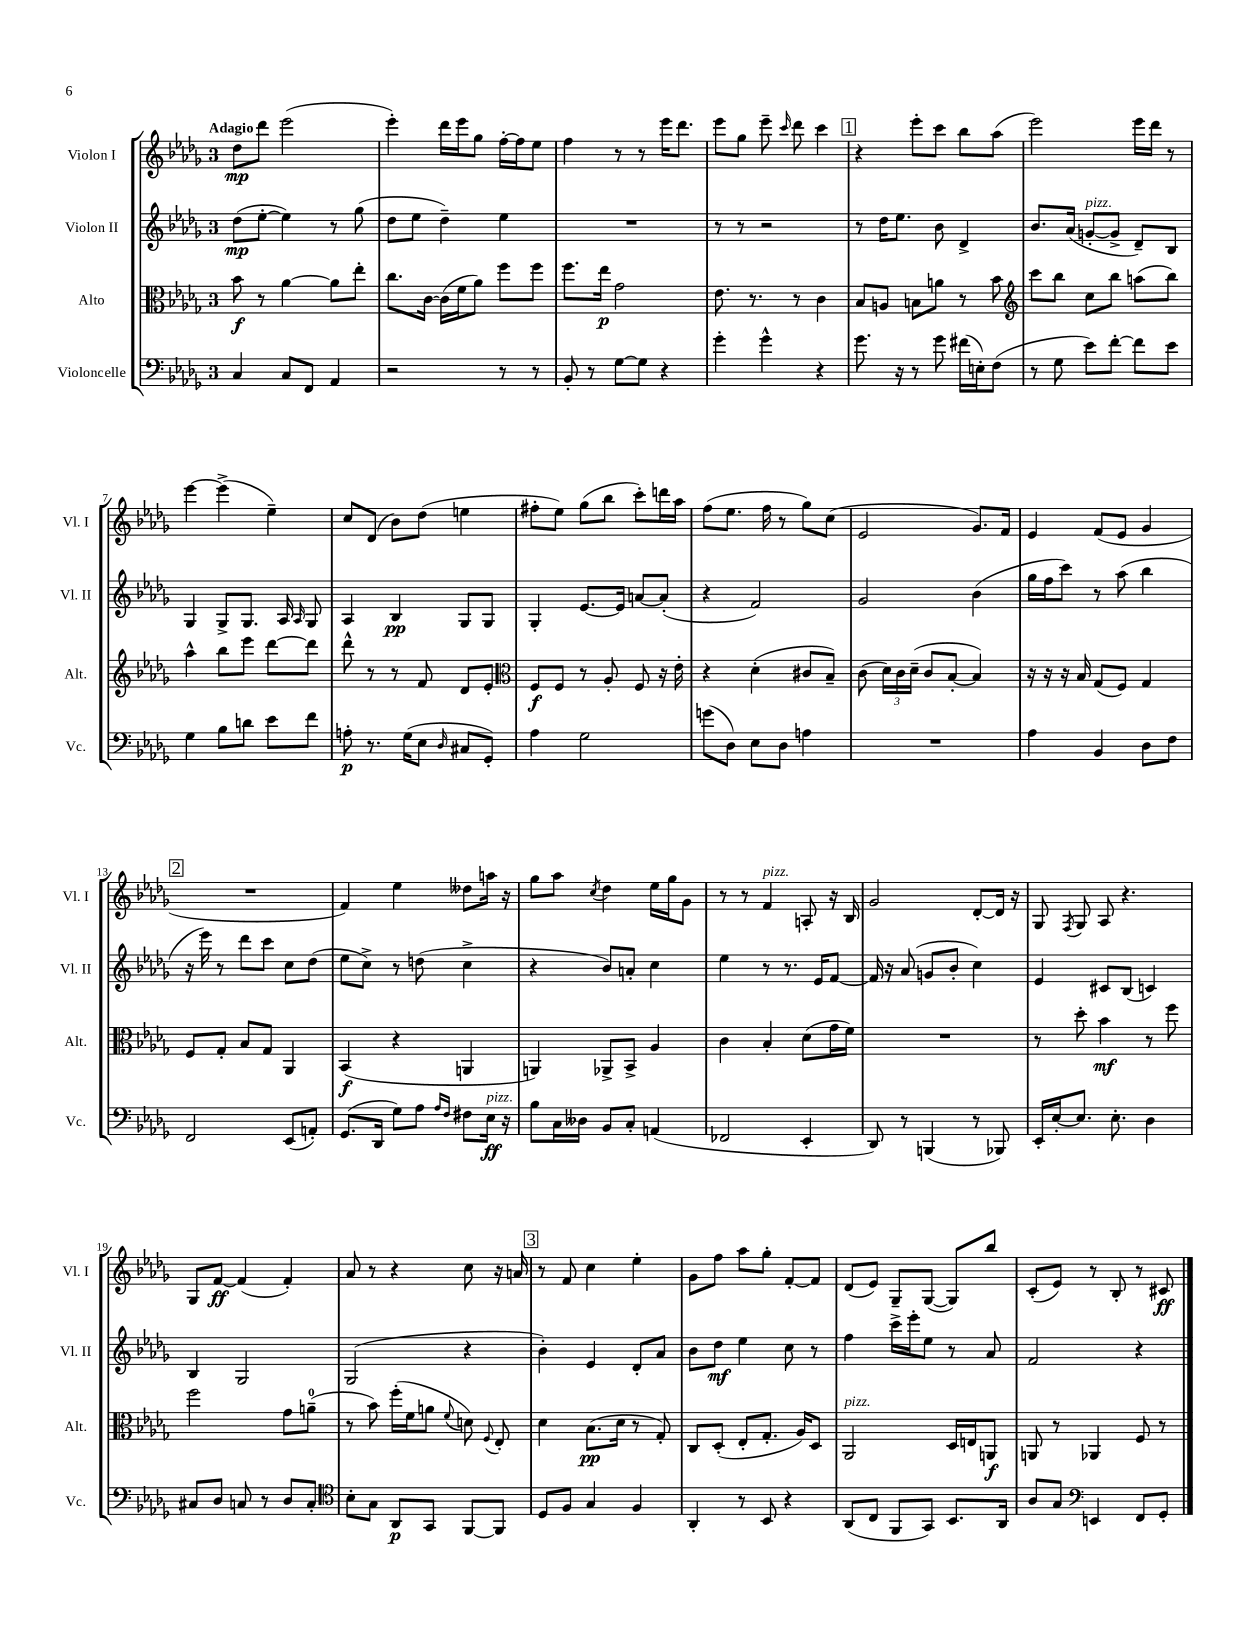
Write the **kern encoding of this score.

**kern	**dynam	**kern	**dynam	**kern	**dynam	**kern	**dynam
*part4	*part4	*part3	*part3	*part2	*part2	*part1	*part1
*staff4	*staff4	*staff3	*staff3	*staff2	*staff2	*staff1	*staff1
*I"Violoncelle	*	*I"Alto	*	*I"Violon II	*	*I"Violon I	*
*I'Vc.	*	*I'Alt.	*	*I'Vl. II	*	*I'Vl. I	*
*clefF4	*	*clefC3	*	*clefG2	*	*clefG2	*
*k[b-e-a-d-g-]	*	*k[b-e-a-d-g-]	*	*k[b-e-a-d-g-]	*	*k[b-e-a-d-g-]	*
*M3/4	*	*M3/4	*	*M3/4	*	*M3/4	*
=1	=1	=1	=1	=1	=1	=1	=1
!	!	!	!	!	!	!LO:TX:a:B:t=Adagio	!
4C/	.	8b-\	f	(8dd-\L	mp	8dd-\L	mp
.	.	8r	.	[8ee-'\J	.	8ddd-\J	.
8C/L	.	[4a-\	.	4ee-\])	.	(2eee-\	.
8FF/J	.	.	.	.	.	.	.
4AA-/	.	8a-\L]	.	8r	.	.	.
.	.	8ee-'\J	.	(8gg-\	.	.	.
=2	=2	=2	=2	=2	=2	=2	=2
2r	.	8.cc\L	.	8dd-\L	.	4eee-'\)	.
.	.	.	.	8ee-\J	.	.	.
.	.	[16c\Jk	.	.	.	.	.
.	.	(16c\LL]	.	4dd-~\)	.	16ddd-\LL	.
.	.	16f\J	.	.	.	16eee-\J	.
.	.	8a-\J)	.	.	.	8gg-\J	.
8r	.	8ff\L	.	4ee-\	.	[16ff'\LL	.
.	.	.	.	.	.	16ff\J]	.
8r	.	8ff\J	.	.	.	8ee-\J	.
=3	=3	=3	=3	=3	=3	=3	=3
8BB-'/	.	8.ff\L	.	2.r	.	4ff\	.
8r	.	.	.	.	.	.	.
.	.	16ee-\Jk	p	.	.	.	.
[8G-\L	.	2g-\	.	.	.	8r	.
8G-\J]	.	.	.	.	.	8r	.
4r	.	.	.	.	.	16eee-\KL	.
.	.	.	.	.	.	8.ddd-\J	.
=4	=4	=4	=4	=4	=4	=4	=4
4g-'\	.	8.e-\	.	8r	.	8eee-\L	.
.	.	.	.	8r	.	8gg-\J	.
.	.	8.r	.	.	.	.	.
4g-^^\	.	.	.	2r	.	8eee-~\	.
.	.	.	.	.	.	16qqccc/	.
.	.	8r	.	.	.	8ddd-\	.
4r	.	4c\	.	.	.	4ccc\	.
!!LO:REH:place=s1:t=1
=5	=5	=5	=5	=5	=5	=5	=5
8.g-\	.	8B-/L	.	8r	.	4r	.
.	.	8An/J	.	16dd-\KL	.	.	.
16r	.	.	.	8.ee-\J	.	.	.
8r	.	8Bn\L	.	.	.	8eee-'\L	.
8g-\	.	8an\J	.	8b-\	.	8ccc\J	.
(16f#X\LL	.	8r	.	4d-^/	.	8bb-\L	.
16En'\J)	.	.	.	.	.	.	.
(8F\J	.	8b-\	.	.	.	(8aa-\J	.
=6	=6	=6	=6	=6	=6	=6	=6
*	*	*clefG2	*	*	*	*	*
8r	.	8ccc\L	.	8.b-/L	.	2eee-\)	.
8G-\	.	8bb-\J	.	.	.	.	.
.	.	.	.	(16a-/Jk	.	.	.
!	!	!	!	!LO:TX:a:i:t=pizz.	!	!	!
8e-\L)	.	8cc\L	.	[8gn'/L	.	.	.
[8f'\J	.	8bb-\J	.	8g^/J]	.	.	.
8f\L]	.	(8aan\L	.	8d-~/L)	.	16eee-\LL	.
.	.	.	.	.	.	16ddd-\JJ	.
8e-\J	.	8bb-\J)	.	8B-/J	.	8r	.
!!LO:LB:g=z
=7	=7	=7	=7	=7	=7	=7	=7
4G-\	.	4aa-^^\	.	4G-/	.	[4eee-\	.
8B-\L	.	8bb-\L	.	8G-^/L	.	(4eee-^\]	.
8dn\J	.	8eee-\J	.	8.G-/J	.	.	.
8e-\L	.	[8ddd-\L	.	.	.	4ee-~\)	.
.	.	.	.	16A-/	.	.	.
.	.	.	.	16qqA-/	.	.	.
8f\J	.	8ddd-\J]	.	8G-/	.	.	.
=8	=8	=8	=8	=8	=8	=8	=8
8An'\	p	8ddd-^^\	.	4A-/	.	8cc/L	.
8.r	.	8r	.	.	.	(8d-/J	.
.	.	8r	.	4B-/	pp	8b-\L)	.
(16G-\KL	.	.	.	.	.	.	.
8E-\J	.	8f/	.	.	.	(8dd-\J	.
16qqD-/	.	.	.	.	.	.	.
8C#X/L	.	8d-/L	.	8G-/L	.	4een\	.
8GG-'/J)	.	8e-'/J	.	8G-/J	.	.	.
=9	=9	=9	=9	=9	=9	=9	=9
*	*	*clefC3	*	*	*	*	*
4A-\	.	8F/L	f	4G-'/	.	8ff#X'\L	.
.	.	8F/J	.	.	.	8ee-\J)	.
2G-\	.	8r	.	[8.e-/L	.	(8gg-\L	.
.	.	8A-'/	.	.	.	8bb-\J	.
.	.	.	.	16e-/Jk]	.	.	.
.	.	8F/	.	[8an/L	.	8ccc'\L)	.
.	.	16r	.	(8a'/J]	.	16dddn\L	.
.	.	16e-'\	.	.	.	16aa-\JJ	.
=10	=10	=10	=10	=10	=10	=10	=10
(8gn\L	.	4r	.	4r	.	(8ff\L	.
8D-\J)	.	.	.	.	.	8.ee-\J	.
8E-\L	.	(4d-'\	.	2f/)	.	.	.
.	.	.	.	.	.	16ff\	.
8D-\J	.	.	.	.	.	8r	.
4An\	.	8c#X/L	.	.	.	8gg-\L)	.
.	.	8B-~/J)	.	.	.	(8cc\J	.
=11	=11	=11	=11	=11	=11	=11	=11
2.r	.	(8c\	.	2g-/	.	2e-/	.
.	.	24d-\LL)	.	.	.	.	.
.	.	24c\	.	.	.	.	.
.	.	(24d-~\JJ	.	.	.	.	.
.	.	8c/L	.	.	.	.	.
.	.	[8B-'/J	.	.	.	.	.
.	.	4B-/])	.	(4b-\	.	8.g-/L)	.
.	.	.	.	.	.	16f/Jk	.
=12	=12	=12	=12	=12	=12	=12	=12
4A-\	.	16r	.	16gg-\LL	.	4e-/	.
.	.	16r	.	16ff\J	.	.	.
.	.	16r	.	8ccc\J)	.	.	.
.	.	16B-/	.	.	.	.	.
4BB-/	.	(8G-/L	.	8r	.	(8f/L	.
.	.	8F/J)	.	(8aa-\	.	8e-/J	.
8D-\L	.	4G-/	.	4bb-\	.	4g-/	.
8F\J	.	.	.	.	.	.	.
!!LO:LB:g=z
!!LO:REH:place=s1:t=2
=13	=13	=13	=13	=13	=13	=13	=13
2FF/	.	8F/L	.	16r	.	2.r	.
.	.	.	.	16eee-\)	.	.	.
.	.	8G-'/J	.	8r	.	.	.
.	.	8B-/L	.	8ddd-\L	.	.	.
.	.	8G-/J	.	8ccc\J	.	.	.
(8EE-/L	.	4AA-/	.	8cc\L	.	.	.
8AAn'/J)	.	.	.	(8dd-\J	.	.	.
=14	=14	=14	=14	=14	=14	=14	=14
(8.GG-/L	.	(4BB-/	f	8ee-\L	.	4f/)	.
.	.	.	.	8cc^\J)	.	.	.
16DD-/Jk	.	.	.	.	.	.	.
8G-\L)	.	4r	.	8r	.	4ee-\	.
8A-\J	.	.	.	(8ddn\	.	.	.
16qqA-/LL	.	.	.	.	.	.	.
16qqF/JJ	.	.	.	.	.	.	.
8F#X\L	.	4AAn/	.	4cc^\	.	8dd--X\L	.
!LO:TX:a:i:t=pizz.	!	!	!	!	!	!	!
16E-\Jk	ff	.	.	.	.	16aan\Jk	.
16r	.	.	.	.	.	16r	.
=15	=15	=15	=15	=15	=15	=15	=15
8B-\L	.	4AAn/)	.	4r	.	8gg-\L	.
16C\L	.	.	.	.	.	8aa-\J	.
16D--X\JJ	.	.	.	.	.	.	.
.	.	.	.	.	.	8qcc/	.
8BB-/L	.	8AA-X^/L	.	8b-/L)	.	4dd-\	.
8C'/J	.	8BB-^/J	.	8an'/J	.	.	.
(4AAn/	.	4A-/	.	4cc\	.	16ee-\LL	.
.	.	.	.	.	.	16gg-\J	.
.	.	.	.	.	.	8g-\J	.
=16	=16	=16	=16	=16	=16	=16	=16
2FF-X/	.	4c\	.	4ee-\	.	8r	.
.	.	.	.	.	.	8r	.
!	!	!	!	!	!	!LO:TX:a:i:t=pizz.	!
.	.	4B-'/	.	8r	.	4f/	.
.	.	.	.	8.r	.	.	.
4EE-'/	.	(8d-\L	.	.	.	8An'/	.
.	.	.	.	16e-/KL	.	.	.
.	.	16g-\L	.	[8f/J	.	16r	.
.	.	16f\JJ)	.	.	.	16B-/	.
=17	=17	=17	=17	=17	=17	=17	=17
8DD-/)	.	2.r	.	16f/]	.	2g-/	.
.	.	.	.	16r	.	.	.
8r	.	.	.	(8a-/	.	.	.
(4BBBn/	.	.	.	8gn/L	.	.	.
.	.	.	.	8b-'/J	.	.	.
8r	.	.	.	4cc\)	.	[8d-'/L	.
8BBB-X/)	.	.	.	.	.	16d-/Jk]	.
.	.	.	.	.	.	16r	.
=18	=18	=18	=18	=18	=18	=18	=18
16EE-'/LL	.	8r	.	4e-/	.	8G-/	.
[16E-'/J	.	.	.	.	.	.	.
.	.	.	.	.	.	8qF/	.
8.E-/J]	.	8dd-'\	.	.	.	8G-/	.
.	.	4b-\	mf	8c#X/L	.	8A-/	.
8.E-'\	.	.	.	.	.	.	.
.	.	.	.	(8B-/J	.	4.r	.
4D-\	.	8r	.	4cn/)	.	.	.
.	.	8ff\	.	.	.	.	.
!!LO:LB:g=z
=19	=19	=19	=19	=19	=19	=19	=19
8C#X/L	.	2ff\	.	4B-/	.	8G-/L	.
8D-/J	.	.	.	.	.	[8f/J	ff
8Cn/	.	.	.	2G-/	.	(4f/]	.
8r	.	.	.	.	.	.	.
8D-/L	.	8g-\L	.	.	.	4f'/)	.
8C'/J	.	(8an~\J	.	.	.	.	.
=20	=20	=20	=20	=20	=20	=20	=20
*clefC4	*	*	*	*	*	*	*
8B-'\L	.	8r	.	(2G-/	.	8a-/	.
8G-\J	.	8b-\)	.	.	.	8r	.
8AA-/L	p	(16ff'\LL	.	.	.	4r	.
.	.	16f\J	.	.	.	.	.
8GG-/J	.	8an\J	.	.	.	.	.
.	.	8qqf/	.	.	.	.	.
[8FF/L	.	8dn\)	.	4r	.	8cc\	.
.	.	8qqF/	.	.	.	.	.
8FF/J]	.	8E-'/	.	.	.	16r	.
.	.	.	.	.	.	16an/	.
!!LO:REH:place=s1:t=3
=21	=21	=21	=21	=21	=21	=21	=21
8D-/L	.	4d-\	.	4b-'\)	.	8r	.
8F/J	.	.	.	.	.	8f/	.
4G-/	.	(8.B-\L	pp	4e-/	.	4cc\	.
.	.	16d-\Jk	.	.	.	.	.
4F/	.	8r	.	8d-'/L	.	4ee-'\	.
.	.	8G-'/)	.	8a-/J	.	.	.
=22	=22	=22	=22	=22	=22	=22	=22
4AA-'/	.	8C/L	.	8b-\L	.	8g-\L	.
.	.	(8D-'/J	.	8dd-\J	mf	8ff\J	.
8r	.	8E-'/L	.	4ee-\	.	8aa-\L	.
8BB-/	.	8.G-'/J	.	.	.	8gg-'\J	.
4r	.	.	.	8cc\	.	[8f'/L	.
.	.	16A-/KL)	.	.	.	.	.
.	.	8D-/J	.	8r	.	8f/J]	.
=23	=23	=23	=23	=23	=23	=23	=23
!	!	!LO:TX:a:i:t=pizz.	!	!	!	!	!
(8AA-/L	.	2AA-/	.	4ff\	.	(8d-/L	.
8C/J	.	.	.	.	.	8e-/J)	.
8FF/L	.	.	.	16ccc^\LL	.	8G-~/L	.
.	.	.	.	16eee-'\J	.	.	.
8GG-/J)	.	.	.	8ee-\J	.	([8G-/J	.
8.BB-/L	.	16D-/LL	.	8r	.	8G-/L])	.
.	.	16En/J	.	.	.	.	.
.	.	8AAn/J	f	8a-/	.	8bb-/J	.
16AA-/Jk	.	.	.	.	.	.	.
=24	=24	=24	=24	=24	=24	=24	=24
8A-/L	.	8AAn/	.	2f/	.	(8c'/L	.
8G-/J	.	8r	.	.	.	8e-/J)	.
*clefF4	*	*	*	*	*	*	*
4EEn/	.	4AA-X/	.	.	.	8r	.
.	.	.	.	.	.	8B-'/	.
8FF/L	.	8F/	.	4r	.	8r	.
8GG-'/J	.	8r	.	.	.	8c#X/	ff
==	==	==	==	==	==	==	==
*-	*-	*-	*-	*-	*-	*-	*-
